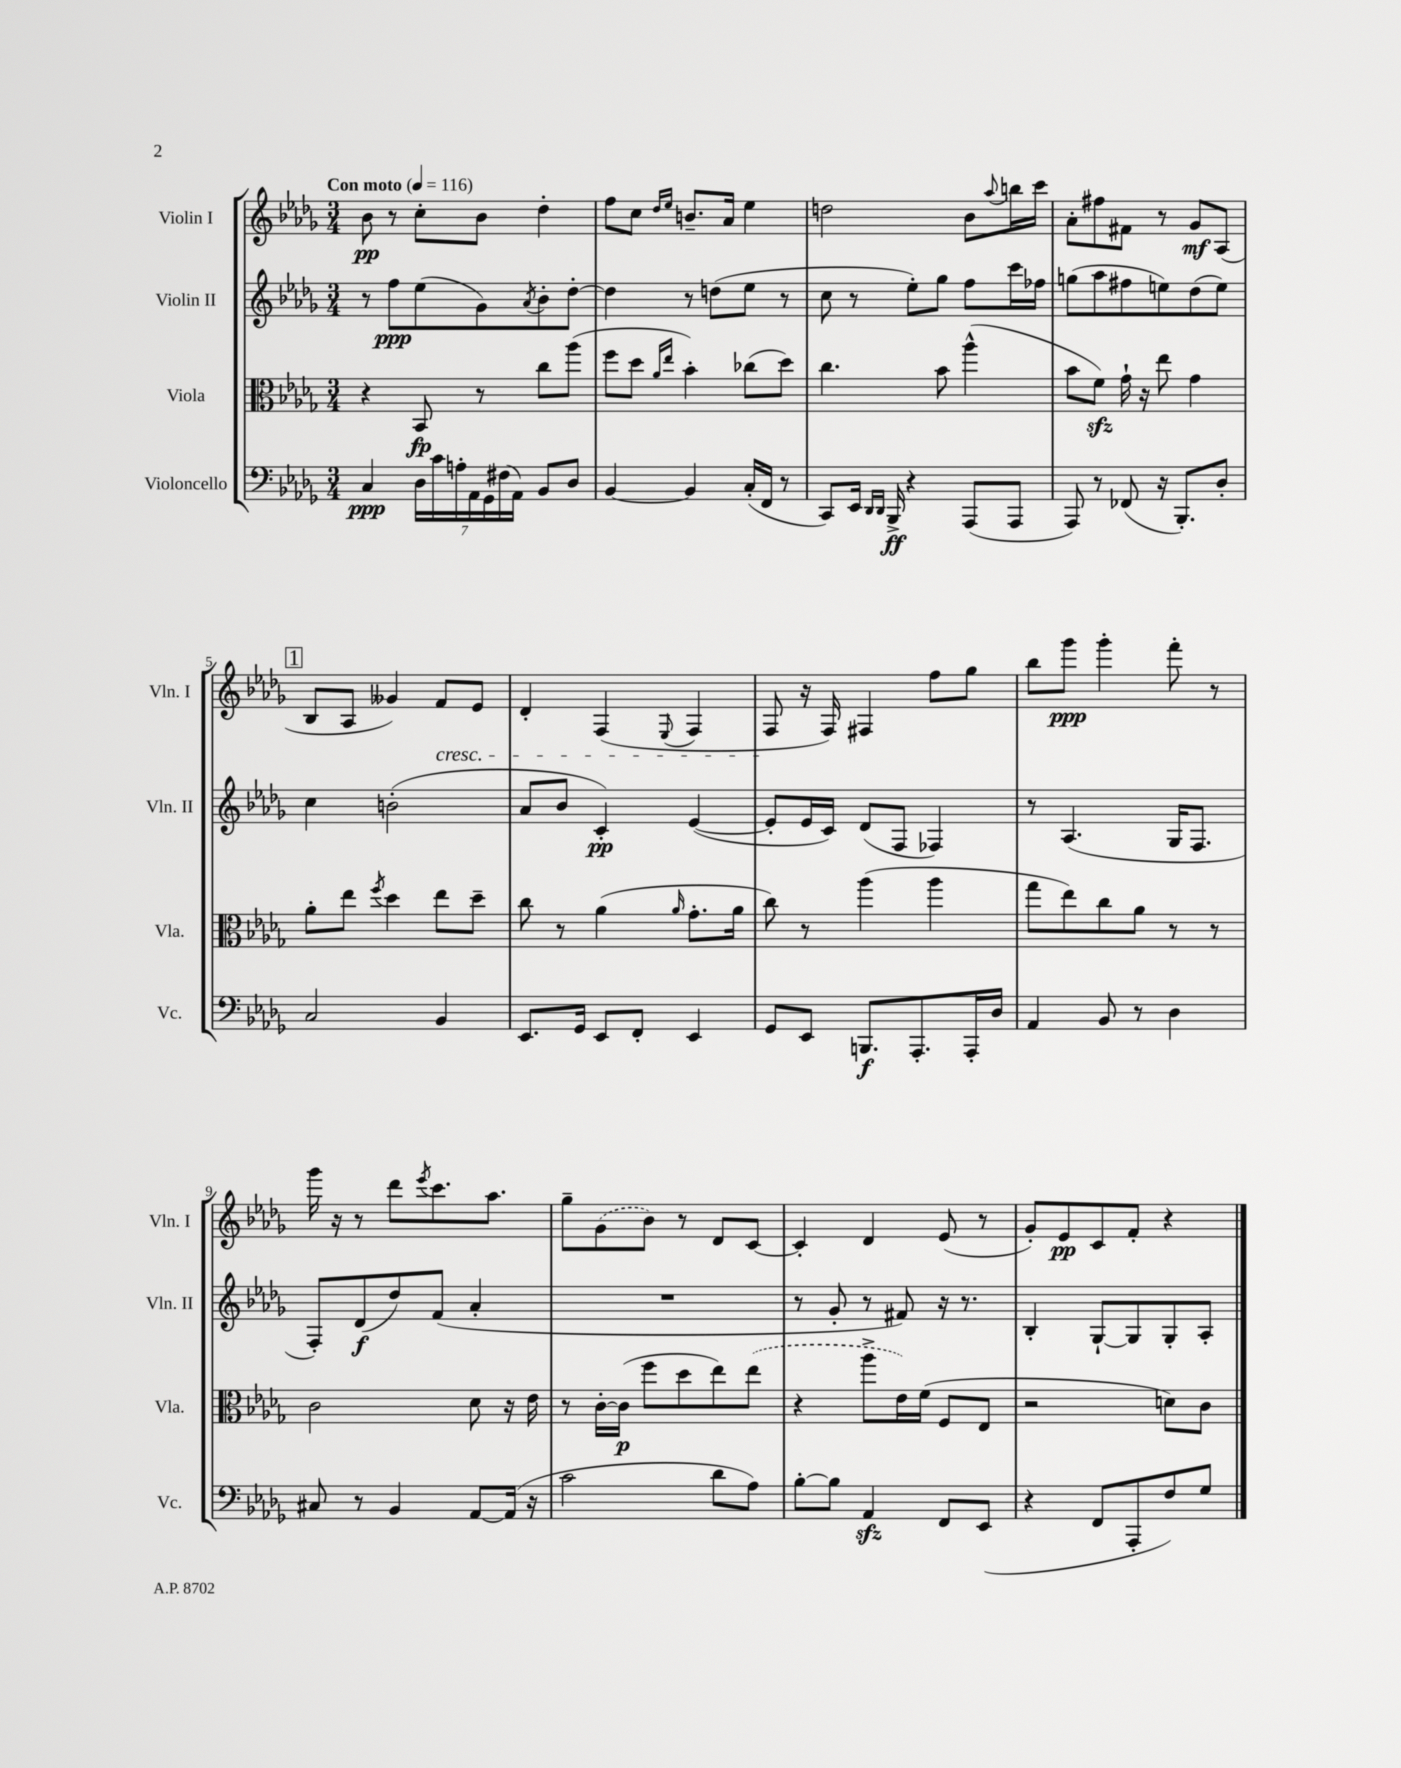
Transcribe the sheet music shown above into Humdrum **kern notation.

**kern	**kern	**kern	**kern
*staff4	*staff3	*staff2	*staff1
*clefF4	*clefC3	*clefG2	*clefG2
*k[b-e-a-d-g-]	*k[b-e-a-d-g-]	*k[b-e-a-d-g-]	*k[b-e-a-d-g-]
*M3/4	*M3/4	*M3/4	*M3/4
*MM116	*MM116	*MM116	*MM116
4C	4r	8r	8b-
.	.	8ff	8r
28D-	8BB-	(8ee-	8cc'
28c	.	.	.
28A'	.	.	.
28AA-	.	.	.
.	8r	8g-)	8b-
28GG-	.	.	.
(28F#	.	.	.
28AA-)	.	.	.
.	.	8qa-	.
8BB-	8cc	8b-'	4dd-'
8D-	(8aa-	[8dd-'	.
=	=	=	=
[4BB-	8ff	4dd-]	8ff
.	8dd-	.	8cc
.	16qqa-	.	16qqdd-
.	16qqee-	.	16qqee-
4BB-]	4b-')	8r	8.b~
.	.	(8dd	.
.	.	.	16a-
(16C'	(8cc-	8ee-	4ee-
16FF	.	.	.
8r	8dd-)	8r	.
=	=	=	=
8CC)	4.cc	8cc	2dd
16EE-	.	8r	.
16qqDD-	.	.	.
16qqDD-	.	.	.
16BBB-^	.	.	.
4r	.	8ee-')	.
.	8b-	8gg-	.
(8AAA-	(4aa-^^	8ff	8b-
.	.	.	8qqaa-
8AAA-	.	16ccc	16bb
.	.	16ff-	16ccc
=	=	=	=
8AAA-)	8b-	(8gg	8a-'
8r	8f)	8aa-	8ff#
(8FF-	16g-`	8ff#	8f#
.	16r	.	.
16r	8ee-	8ee)	8r
8.BBB-')	.	.	.
.	4g-	(8dd-	8g-
8D-'	.	8ee)	(8A-
=	=	=	=
2C	8a-'	4cc	8B-
.	8ee-	.	8A-
.	8qff	.	.
.	4dd-	(2b'	4g--)
4BB-	8ee-	.	8f
.	8dd-~	.	8e-
=	=	=	=
8.EE-	8cc	8a-	4d-'
.	8r	8b-	.
16GG-	.	.	.
8EE-	(4a-	4c')	(4F
8FF'	.	.	.
.	16qqa-	.	8qqE-
4EE-	8.g-'	([4e-	4F
.	16a-	.	.
=	=	=	=
8GG-	8cc)	8e-']	8F
8EE-	8r	16e-	16r
.	.	16c)	16F)
8.BBB	(4aa-	(8d-	4F#
.	.	8F	.
8.AAA-'	.	.	.
.	4aa-	4F-)	8ff
16AAA-'	.	.	8gg-
16D-	.	.	.
=	=	=	=
4AA-	8gg-	8r	8bb-
.	8ee-)	(4.A-	8ggg-
8BB-	8cc	.	4ggg-'
8r	8a-	.	.
4D-	8r	16G-	8fff'
.	.	8.F	.
.	8r	.	8r
=	=	=	=
8C#	2c	8F')	16ggg-
.	.	.	16r
8r	.	(8d-	8r
4BB-	.	8dd-)	8ddd-
.	.	.	8qeee-
.	.	(8f	8.ccc
[8AA-	8d-	4a-'	.
.	.	.	8.aa-
(16AA-]	16r	.	.
16r	16e-	.	.
=	=	=	=
2c	8r	2.r	8gg-~
.	[16c'	.	(8g-
.	(16c]	.	.
.	8ff	.	8b-)
.	8dd-	.	8r
8d-	8ee-)	.	8d-
8A-)	(8ee-	.	[8c
=	=	=	=
[8B-'	4r	8r	4c']
8B-]	.	8g-'	.
4AA-	8aa-^	8r	4d-
.	16e-)	8f#)	.
.	(16f	.	.
8FF	8F	16r	(8e-
.	.	8.r	.
(8EE-	8E-	.	8r
=	=	=	=
4r	2r	4B-'	8g-')
.	.	.	8e-
8FF	.	[8G-`	8c
8AAA-'	.	8G-]	8f'
8F)	8d)	8G-'	4r
8G-	8c	8A-'	.
==	==	==	==
*-	*-	*-	*-
